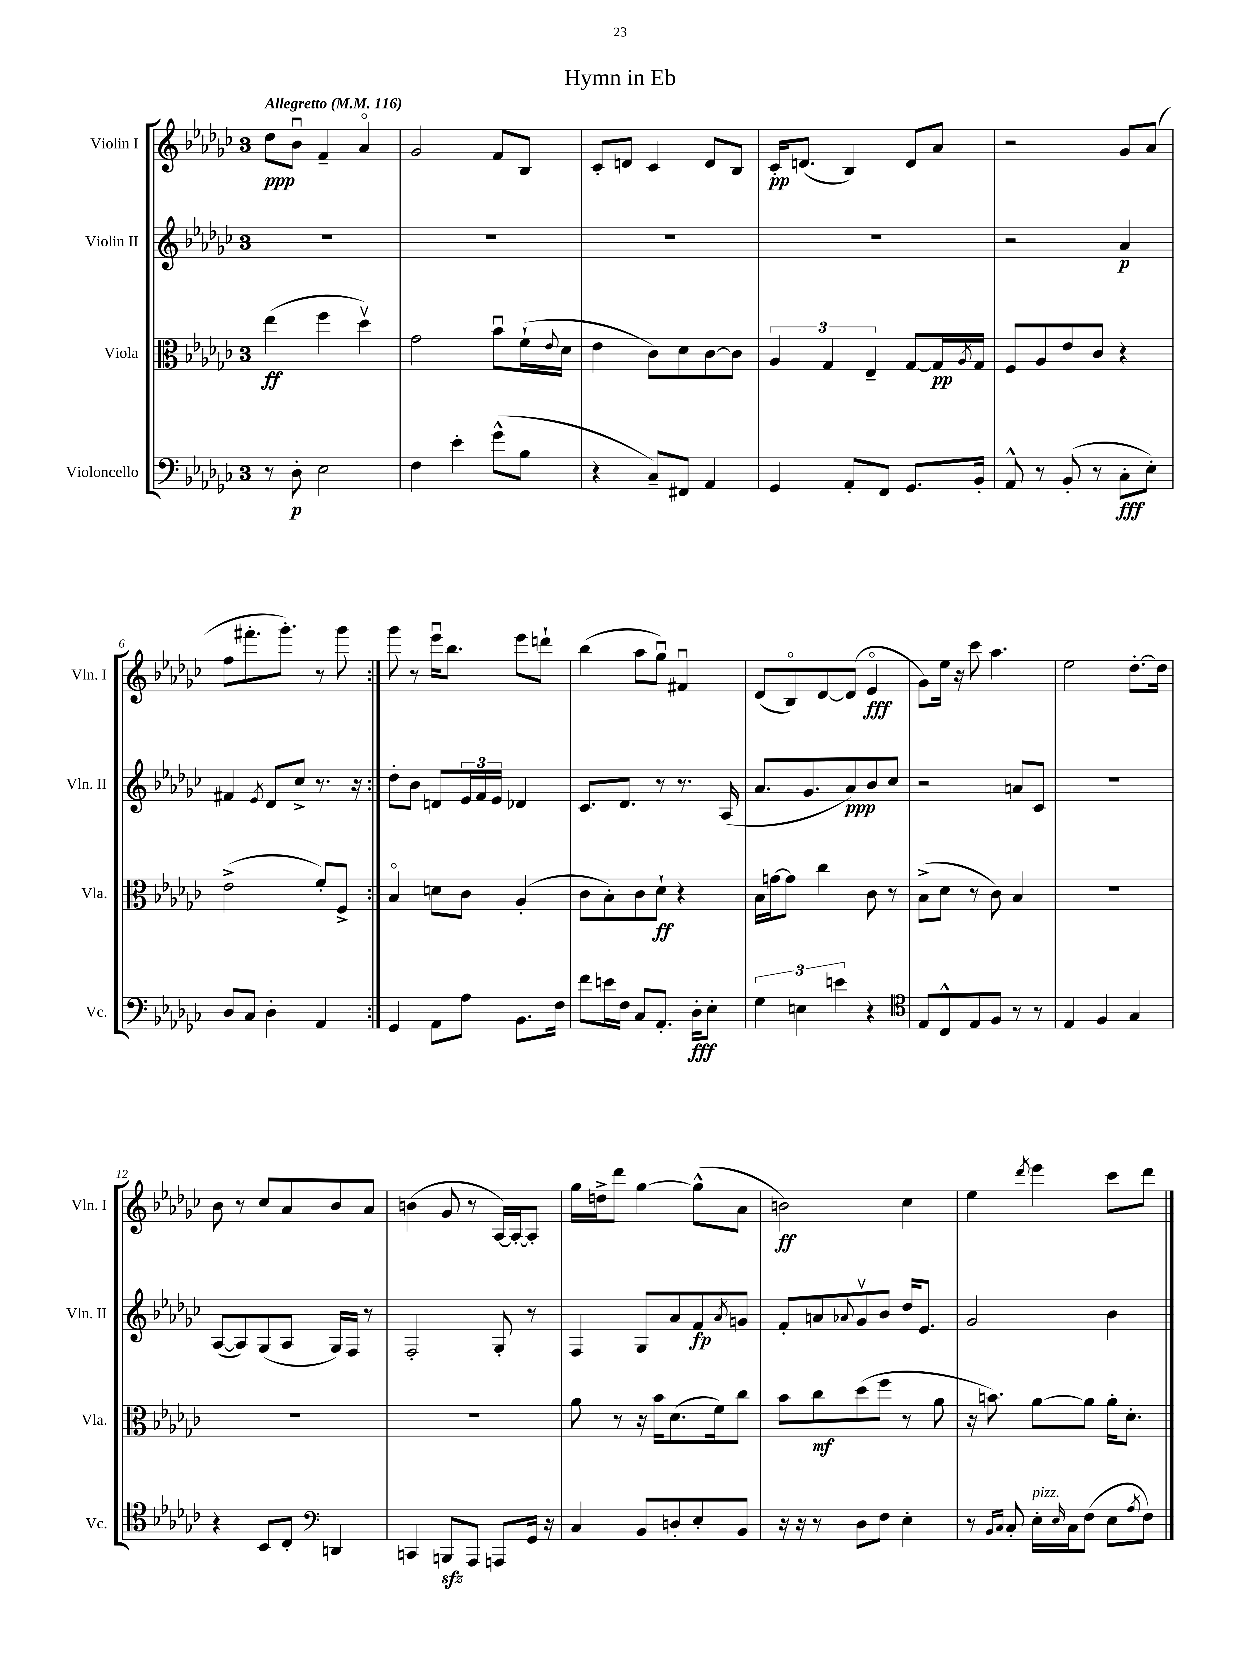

**kern	**kern	**kern	**kern
*staff4	*staff3	*staff2	*staff1
*clefF4	*clefC3	*clefG2	*clefG2
*k[b-e-a-d-g-c-]	*k[b-e-a-d-g-c-]	*k[b-e-a-d-g-c-]	*k[b-e-a-d-g-c-]
*M3/4	*M3/4	*M3/4	*M3/4
*MM116	*MM116	*MM116	*MM116
8r	(4ee-\	2.r	8dd-\L
8D-'\	.	.	8b-u\J
2E-\	4ff\	.	4f~/
.	4dd-v\)	.	4a-o/
=	=	=	=
4F\	2g-\	2.r	2g-/
4e-'\	.	.	.
(8g-^^\L	8b-u\L	.	8f/L
8B-\J	(16f`\L	.	8B-/J
.	8qqe-/	.	.
.	16d-\JJ	.	.
=	=	=	=
4r	4e-\	2.r	8c-'/L
.	.	.	8d/J
8C-~/L)	8c-\L)	.	4c-/
8FF#/J	8d-\	.	.
4AA-/	[8c-\	.	8d/L
.	8c-\]J	.	8B-/J
=	=	=	=
4GG-/	6A-/	2.r	16c-'/LK
.	.	.	(8.d/J
.	6G-/	.	.
8AA-'/L	.	.	4B-/)
.	6E-~/	.	.
8FF/J	.	.	.
8.GG-/L	[8G-/L	.	8d/L
.	16G-/]L	.	8a-/J
.	8qA-/	.	.
16BB-'/Jk	16G-/JJ	.	.
=	=	=	=
8AA-^^/	8F/L	2r	2r
8r	8A-/	.	.
(8BB-'/	8e-/	.	.
8r	8c-/J	.	.
8C-'\L	4r	4a-/	8g-/L
8E-'\J)	.	.	(8a-/J
=	=	=	=
8D-/L	(2e-^\	4f#/	8ff\L
8C-/J	.	.	8.fff#'\
.	.	8qe-/	.
4D-'\	.	8d-/L	.
.	.	.	8.ggg-'\J)
.	.	8cc-^/J	.
4AA-/	8f'/L)	8.r	8r
.	8F^/J	.	8ggg-\
.	.	16r	.
=:|!	=:|!	=:|!	=:|!
4GG-/	4B-o/	8dd-'\L	8ggg-\
.	.	8b-\J	8r
8AA-\L	8d\L	8d/L	16eee-u\LK
.	.	.	8.bb-\J
8A-\J	8c-\J	24e-/L	.
.	.	24f/	.
.	.	24e-/JJ	.
8.BB-\L	(4A-'/	4d-/	8eee-\L
.	.	.	8ddd`\J
16F\Jk	.	.	.
=	=	=	=
8f\L	8c-\L	8.c-/L	(4bb-\
16e\L	8B-'\)	.	.
16F\JJ	.	8.d-/J	.
8C-/L	8c-\	.	8aa-\L
8.AA-'/J	8d-`\J	8r	8gg-u\J)
.	4r	8.r	4f#u/
16D-'\LK	.	.	.
8E-'\J	.	.	.
.	.	(16A-/	.
=	=	=	=
6G-\	16B-\LL	8.a-/L	(8d-/L
.	[16g\J	.	.
.	8g\]J	.	8B-o/)
6E\	.	.	.
.	.	8.g-/	.
.	4cc-\	.	[8d-/
6e\	.	.	.
.	.	8a-/)	(8d-/]J
4r	8c-\	8b-/	4e-o/
.	8r	8cc-/J	.
=	=	=	=
*clefC4	*	*	*
8E-/L	(8B-^\L	2r	8g-\L)
8C-^^/	8d-\J	.	16ee-\Jk
.	.	.	16r
8E-/	8r	.	8ccc-\
8F/J	8c-\)	.	4.aa-\
8r	4B-/	8a/L	.
8r	.	8c-/J	.
=	=	=	=
4E-/	2.r	2.r	2ee-\
4F/	.	.	.
4G-/	.	.	[8.dd-'\L
.	.	.	16dd-\]Jk
=	=	=	=
4r	2.r	([8A-/L	8b-\
.	.	8A-/])	8r
8BB-/L	.	(8G-/	8cc-/L
8C-'/J	.	8A-/J	8a-/
*clefF4	*	*	*
4DD/	.	16G-/LL)	8b-/
.	.	16F/JJ	.
.	.	8r	8a-/J
=	=	=	=
4CC/	2.r	2F'/	(4b\
8BBB/L	.	.	8g-/
8AAA-/J	.	.	8r
8AAA/L	.	8G-'/	[16A-/LL)
.	.	.	16A-'/_J
16GG-/Jk	.	8r	8A-'/]J
16r	.	.	.
=	=	=	=
4C-/	8a-\	4F/	16gg-\LL
.	.	.	16dd^\J
.	8r	.	8ddd-\J
8BB-/L	16r	8G-/L	[4gg-\
.	16b-\LK	.	.
8D'/	(8.d-\	8a-/	.
8E-'/	.	8f/	(8gg-^^\]L
.	16f\k)	.	.
.	.	8qa-/	.
8BB-/J	8cc-\J	8g/J	8a-\J
=	=	=	=
16r	8b-\L	8f'/L	2b\)
16r	.	.	.
8r	8cc-\	8a/	.
.	.	8qqa-/	.
8D-\L	(8dd-\	8g-v/	.
8F\J	8ff\J	8b-/J	.
4E-'\	8r	16dd-/LK	4cc-\
.	.	8.e-/J	.
.	8a-\	.	.
=	=	=	=
8r	16r	2g-/	4ee-\
.	8.b\)	.	.
16qqBB-/LL	.	.	.
16qqC-/JJ	.	.	.
8C-'/	.	.	.
.	.	.	8qddd-/
16E-'\LL	[8a-\L	.	4eee-\
16qqE-/	.	.	.
16C-\J	.	.	.
(8F\J	8a-\]J	.	.
8E-\L	16a-'\LK	4b-\	8ccc-\L
.	8.d-'\J	.	.
8qA-/	.	.	.
8F\J)	.	.	8ddd-\J
==	==	==	==
*-	*-	*-	*-
